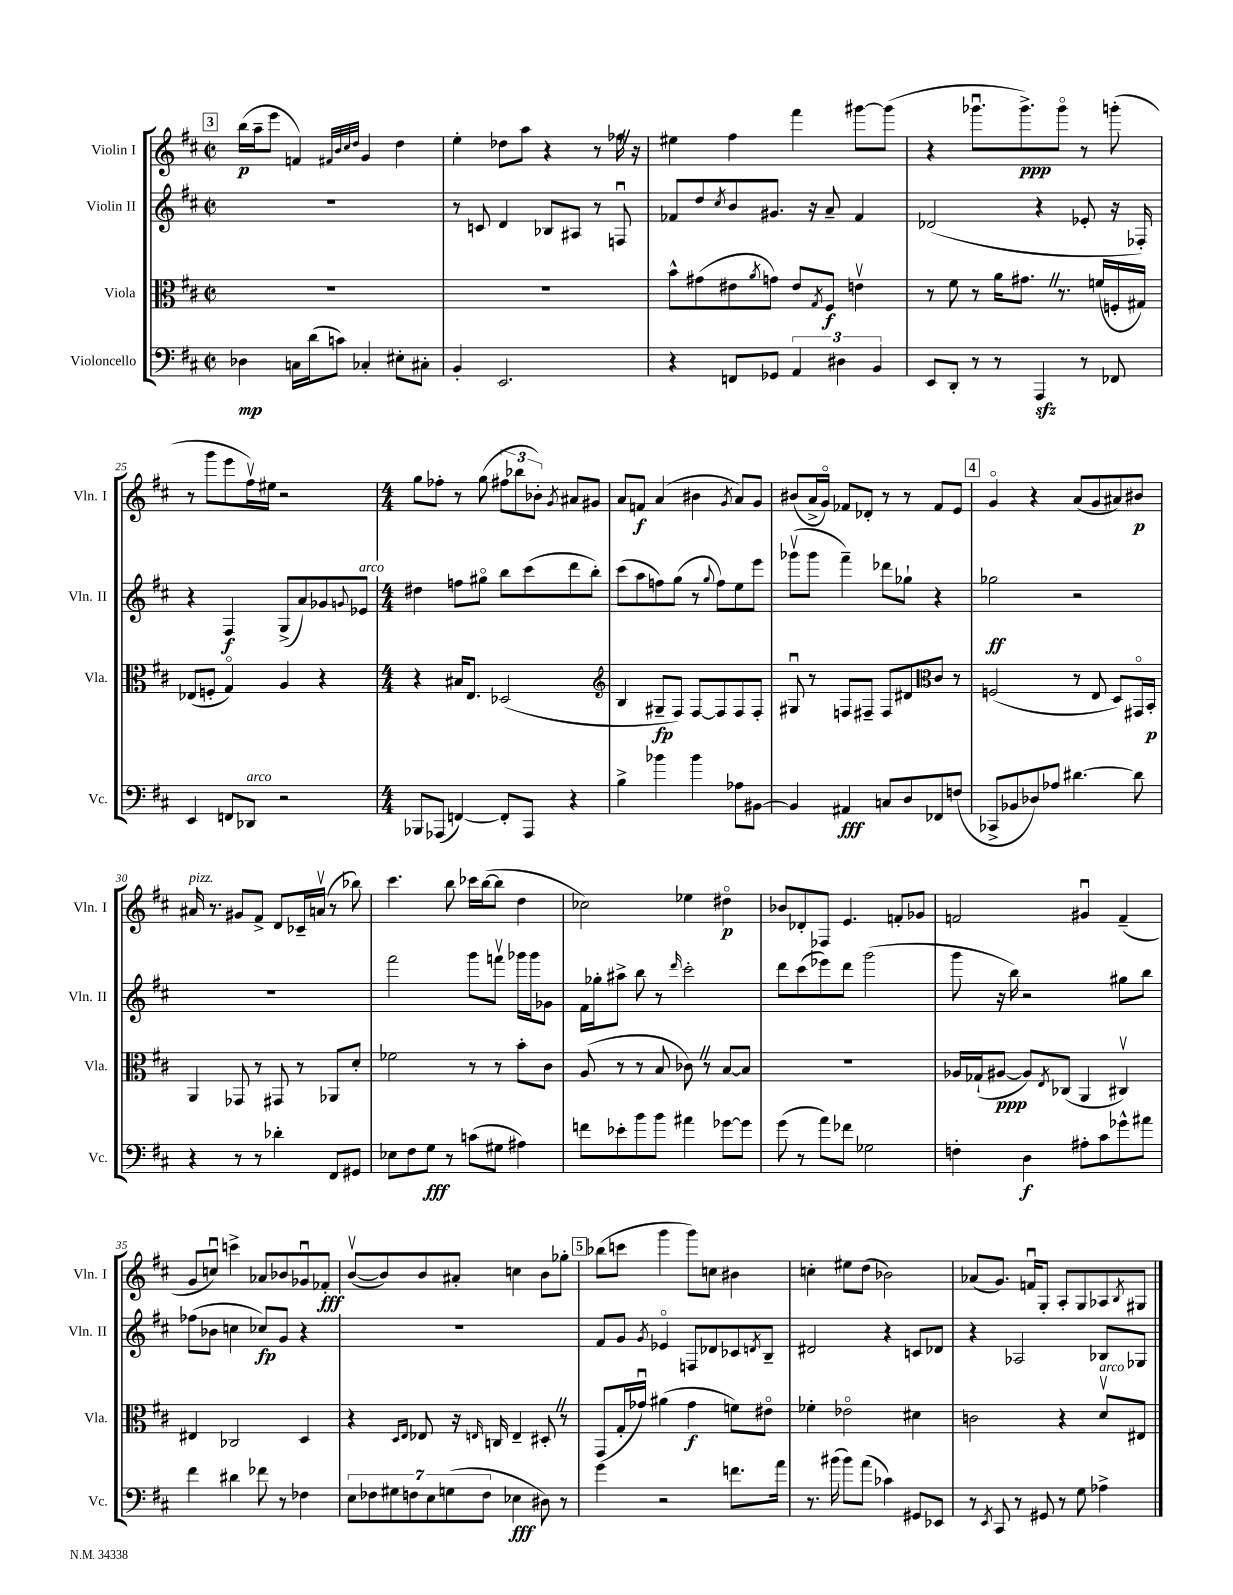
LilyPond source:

<<
\new StaffGroup <<
\new Staff = "s0" \with { instrumentName = "Violin I" shortInstrumentName = "Vln. I" } {
    \clef treble \key d \major \defaultTimeSignature \time 2/2
    \mark \markup { \box "3" } b''16\p( a''16-- e'''8 f'4) \grace { fis'32 b'32 cis''32 d''32 } g'4 d''4 |
    e''4-. des''8 a''8 r4 r8 fes''16 \once \override BreathingSign.text = \markup { \musicglyph "scripts.caesura.straight" } \breathe r16 |
    eis''4 fis''4 fis'''4 gis'''8~ gis'''8( |
    r4 ges'''8.\downbow ges'''8.->\ppp) ges'''8\flageolet r8 g'''8-.( |
    r8 g'''8 e'''8 fis''16\upbow) eis''16 r2 |
    \numericTimeSignature \time 4/4 g''8 fes''8-. r8 g''8( \tuplet 3/2 { fis''8 bes''8 bes'8-.) } \acciaccatura { g'8 } ais'8 gis'8 |
    a'8 f'8\f a'4( bis'4 \acciaccatura { g'8 } a'8) g'8 |
    bis'8( a'16-> g'16\flageolet) fes'8 des'8-. r8 r8 fes'8 e'8 |
    \mark \markup { \box "4" } g'4\flageolet r4 a'8( g'8 ais'8) bis'8\p |
    ais'16^\markup { \italic "pizz." } r8. gis'8 fis'8-> d'8 ces'16-- a'16\upbow( r8 bes''8) |
    cis'''4. b''8 ces'''16 b''16~( b''8 d''4 |
    ces''2) ees''4 dis''4\flageolet\p |
    bes'8 des'8-. fes8 e'4. f'8-. ges'8 |
    f'2 gis'4\downbow f'4--( |
    g'8 c''8\downbow) c'''4-> aes'8 bes'8 ges'8\downbow fes'8-.\fff |
    b'8~\upbow( b'8) b'8 ais'8-. c''4 b'8 ges''8-. |
    \mark \markup { \box "5" } bes''8( c'''8 g'''4 g'''8) c''8 bis'4 |
    c''4-. eis''8 d''8( bes'2) |
    aes'8( g'8.) f'16\downbow g8-. a8-. g8 aes8 \acciaccatura { b8 } gis8 \bar "|." |
}
\new Staff = "s1" \with { instrumentName = "Violin II" shortInstrumentName = "Vln. II" } {
    \clef treble \key d \major \defaultTimeSignature \time 2/2
    \mark \markup { \box "3" } R1 |
    r8 c'8 d'4 bes8 ais8 r8 f8\downbow |
    fes'8 d''8 \acciaccatura { cis''8 } b'8 gis'8. r16 a'8-- fes'4 |
    des'2( r4 ees'8-. r16 fes16-.) |
    r4 fis4\f g8->( a'8) ges'8 \appoggiatura { g'8 } ees'8^\markup { \italic "arco" } |
    \numericTimeSignature \time 4/4 dis''4 f''8 gis''8\flageolet b''8 cis'''8( d'''8 b''8-.) |
    cis'''8( a''8 f''8) g''8( r8 \appoggiatura { g''8 } f''8) e''8 e'''8 |
    ges'''8\upbow( ges'''8 fis'''4--) des'''8 ges''8-! r4 |
    \mark \markup { \box "4" } ges''2\ff r2 |
    R1 |
    fis'''2 g'''8 f'''8\upbow ges'''16 ges'''16 ges'8 |
    fis'16 ges''16-. ais''8-> b''8 r8 \grace { d'''16 } cis'''2-. |
    d'''8 cis'''8( ees'''8) d'''8 g'''2( |
    g'''8 r16 b''16) r2 gis''8 b''8 |
    fes''8( bes'8 c''4 ces''8\fp) g'8 r4 |
    R1 |
    \mark \markup { \box "5" } fis'8 g'8 \acciaccatura { g'8 } ees'4\flageolet f8 des'8 ces'8 \acciaccatura { d'8 } b8-- |
    dis'2 r4 c'8 des'8 |
    r4 aes2 bes8 ges8 \bar "|." |
}
\new Staff = "s2" \with { instrumentName = "Viola" shortInstrumentName = "Vla." } {
    \clef alto \key d \major \defaultTimeSignature \time 2/2
    \mark \markup { \box "3" } R1 |
    R1 |
    b'8-^ gis'8( eis'8 \acciaccatura { a'8 } g'8) eis'8 \acciaccatura { g8 } fis8\f e'4\upbow |
    r8 fis'8 r8 a'16 gis'8. \once \override BreathingSign.text = \markup { \musicglyph "scripts.caesura.straight" } \breathe r8. f'16( f16-. gis16) |
    ees8( f8-. g4\flageolet) a4 r4 |
    \numericTimeSignature \time 4/4 r4 bis16 e8. des2( |
    \clef treble b4 gis8--\fp fis8) fis8~ fis8 fis8 fis8-. |
    gis8\downbow r8 f8 fis8-- fis8 dis'8 cis'8 r8 |
    \mark \markup { \box "4" } \clef alto f2( r8 e8 d8) gis,16\flageolet b,16-.\p |
    a,4 ges,8 r8 gis,8 r8 aes,8 d'8-. |
    fes'2 r8 r8 b'8-. cis'8 |
    a8( r8 r8 b8 ces'8) \once \override BreathingSign.text = \markup { \musicglyph "scripts.caesura.straight" } \breathe r8 b8~ b8 |
    R1 |
    aes16 ges16-!( ais8~\ppp ais8) \acciaccatura { e8 } ces8( a,4 cis4\upbow) |
    eis4 ces2 d4 |
    r4 \grace { d16 e16 } ees8 r16 \grace { e16 } c16 e4-- dis8-. \once \override BreathingSign.text = \markup { \musicglyph "scripts.caesura.straight" } \breathe r8 |
    \mark \markup { \box "5" } g,8( g16-. ges'16\downbow) ais'4( ges'4\f f'8) eis'8\flageolet |
    fes'4-. ees'2\flageolet dis'4 |
    c'2 r4 d'8\upbow^\markup { \italic "arco" } eis8 \bar "|." |
}
\new Staff = "s3" \with { instrumentName = "Violoncello" shortInstrumentName = "Vc." } {
    \clef bass \key d \major \defaultTimeSignature \time 2/2
    \mark \markup { \box "3" } des4\mp c16 d'16( c'8) ces4-. eis8-. cis8-. |
    b,4-. e,2. |
    r4 f,8 ges,8 \tuplet 3/2 { a,4 dis4 b,4 } |
    e,8 d,8-. r8 r8 a,,4\sfz r8 fes,8 |
    e,4 f,8 des,8^\markup { \italic "arco" } r2 |
    \numericTimeSignature \time 4/4 bes,,8 aes,,8( f,4~) f,8-. aes,,8 r4 |
    b4-> bes'4 bes'4 aes8 bis,8~ |
    bis,4 ais,4\fff c8 d8 fes,8 f8( |
    \mark \markup { \box "4" } ces,8-> bes,8 des8) aes8 dis'4.~ dis'8 |
    r4 r8 r8 des'4-. fis,8 gis,8 |
    ees8 fis8 g8\fff r8 c'8( gis8 ais4) |
    f'8 ees'8-. b'8 b'8 ais'4 ges'8~ ges'8 |
    g'8( r8 a'8) fes'8 ges2 |
    f4-. d4\f ais8-. cis'8 ges'8-^ ais'8 |
    fis'4 dis'4 fes'8 r8 fes4 |
    \tuplet 7/4 { e8 fes8 gis8 f8 e8 g8( f8 } ees4\fff dis8) r8 |
    \mark \markup { \box "5" } g'4 r2 f'8. a'16 |
    r8. bis'16( bis'8) a'8( ces'4) gis,8 ees,8 |
    r8 \acciaccatura { e,8 } cis,8 r8 gis,8 r8 g8 aes4-> \bar "|." |
}
>>
>>
\layout { \context { \Score currentBarNumber = #21 } }
